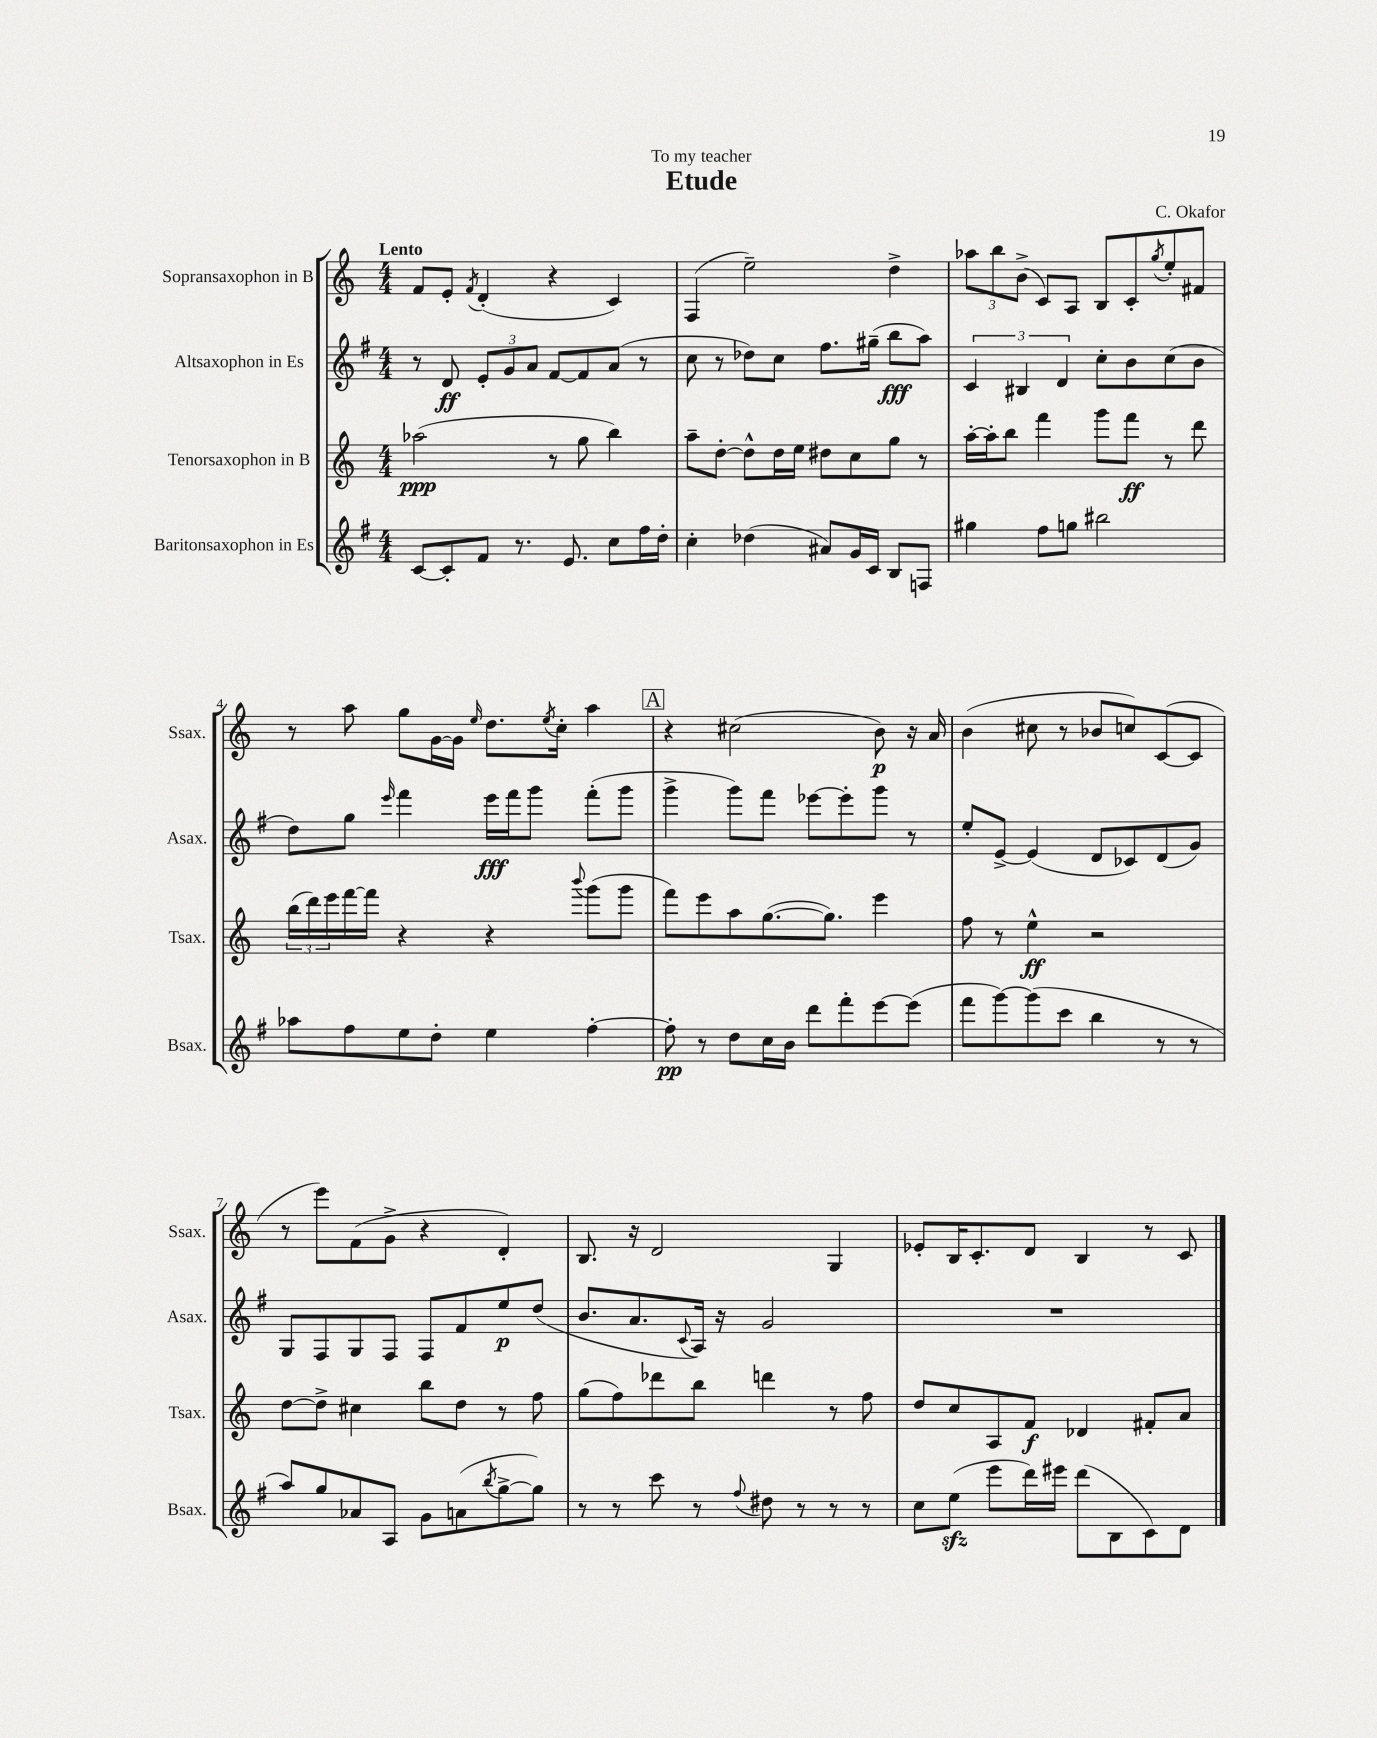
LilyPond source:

\header { title = "Etude" composer = "C. Okafor" dedication = "To my teacher" }
<<
\new StaffGroup <<
\new Staff = "s0" \with { instrumentName = "Sopransaxophon in B" shortInstrumentName = "Ssax." } {
    \clef treble \key c \major \numericTimeSignature \time 4/4 \tempo "Lento"
    f'8 e'8-. \acciaccatura { f'8 } d'4-.( r4 c'4) |
    f4( e''2--) d''4-> |
    \tuplet 3/2 { aes''8 b''8 b'8->( } c'8) a8 b8 c'8-. \acciaccatura { g''8 } e''8-. fis'8 |
    r8 a''8 g''8 g'16~ g'16 \grace { e''16 } d''8. \acciaccatura { e''8 } c''16-. a''4 |
    \mark \markup { \box "A" } r4 cis''2( b'8\p) r16 a'16 |
    b'4( cis''8 r8 bes'8 c''8) c'8~( c'8 |
    r8 e'''8) f'8( g'8-> r4 d'4-.) |
    b8. r16 d'2 g4 |
    ees'8-. b16 c'8.-. d'8 b4 r8 c'8 \bar "|." |
}
\new Staff = "s1" \with { instrumentName = "Altsaxophon in Es" shortInstrumentName = "Asax." } {
    \clef treble \key g \major \numericTimeSignature \time 4/4
    r8 d'8\ff \tuplet 3/2 { e'8-. g'8 a'8 } fis'8~ fis'8 a'8( r8 |
    c''8 r8 des''8) c''8 fis''8. gis''16--( b''8\fff a''8) |
    \tuplet 3/2 { c'4 bis4 d'4 } c''8-. b'8 c''8( b'8 |
    d''8) g''8 \grace { e'''16 } fis'''4 e'''16\fff fis'''16 g'''8 fis'''8-.( g'''8 |
    \mark \markup { \box "A" } g'''4-> g'''8) fis'''8 ees'''8~ ees'''8-. g'''8 r8 |
    e''8-. e'8~-> e'4( d'8 ces'8) d'8( g'8) |
    g8 fis8 g8 fis8 fis8 fis'8 e''8\p d''8( |
    b'8. a'8. \appoggiatura { c'8 } a16) r16 g'2 |
    R1 \bar "|." |
}
\new Staff = "s2" \with { instrumentName = "Tenorsaxophon in B" shortInstrumentName = "Tsax." } {
    \clef treble \key c \major \numericTimeSignature \time 4/4
    aes''2\ppp( r8 g''8 b''4) |
    a''8-- d''8~-. d''8-^ d''16 e''16 dis''8 c''8 g''8 r8 |
    a''16~-. a''16-. b''8 f'''4 g'''8 f'''8\ff r8 d'''8 |
    \tuplet 3/2 { b''16( d'''16) e'''16 } f'''16~ f'''16 r4 r4 \appoggiatura { b'''8 } g'''8( g'''8 |
    \mark \markup { \box "A" } f'''8) e'''8 a''8 g''8.~( g''8.) e'''4 |
    f''8 r8 e''4-^\ff r2 |
    d''8~ d''8-> cis''4 b''8 d''8 r8 f''8 |
    g''8( f''8) des'''8 b''8 d'''4 r8 f''8 |
    d''8 c''8 a8 f'8\f des'4 fis'8-. a'8 \bar "|." |
}
\new Staff = "s3" \with { instrumentName = "Baritonsaxophon in Es" shortInstrumentName = "Bsax." } {
    \clef treble \key g \major \numericTimeSignature \time 4/4
    c'8~ c'8-. fis'8 r8. e'8. c''8 fis''16 d''16-. |
    c''4-. des''4( ais'8) g'16 c'16 b8 f8 |
    gis''4 fis''8 g''8 bis''2 |
    aes''8 fis''8 e''8 d''8-. e''4 fis''4~-. |
    \mark \markup { \box "A" } fis''8-.\pp r8 d''8 c''16 b'16 d'''8 fis'''8-. e'''8~ e'''8( |
    fis'''8 g'''8~) g'''8( c'''8 b''4 r8 r8 |
    a''8) g''8 aes'8 a8 g'8 a'8( \acciaccatura { b''8 } g''8~-> g''8) |
    r8 r8 c'''8 r8 \appoggiatura { fis''8 } dis''8 r8 r8 r8 |
    c''8 e''8\sfz( e'''8 d'''16) eis'''16 d'''8( b8 c'8) d'8 \bar "|." |
}
>>
>>
